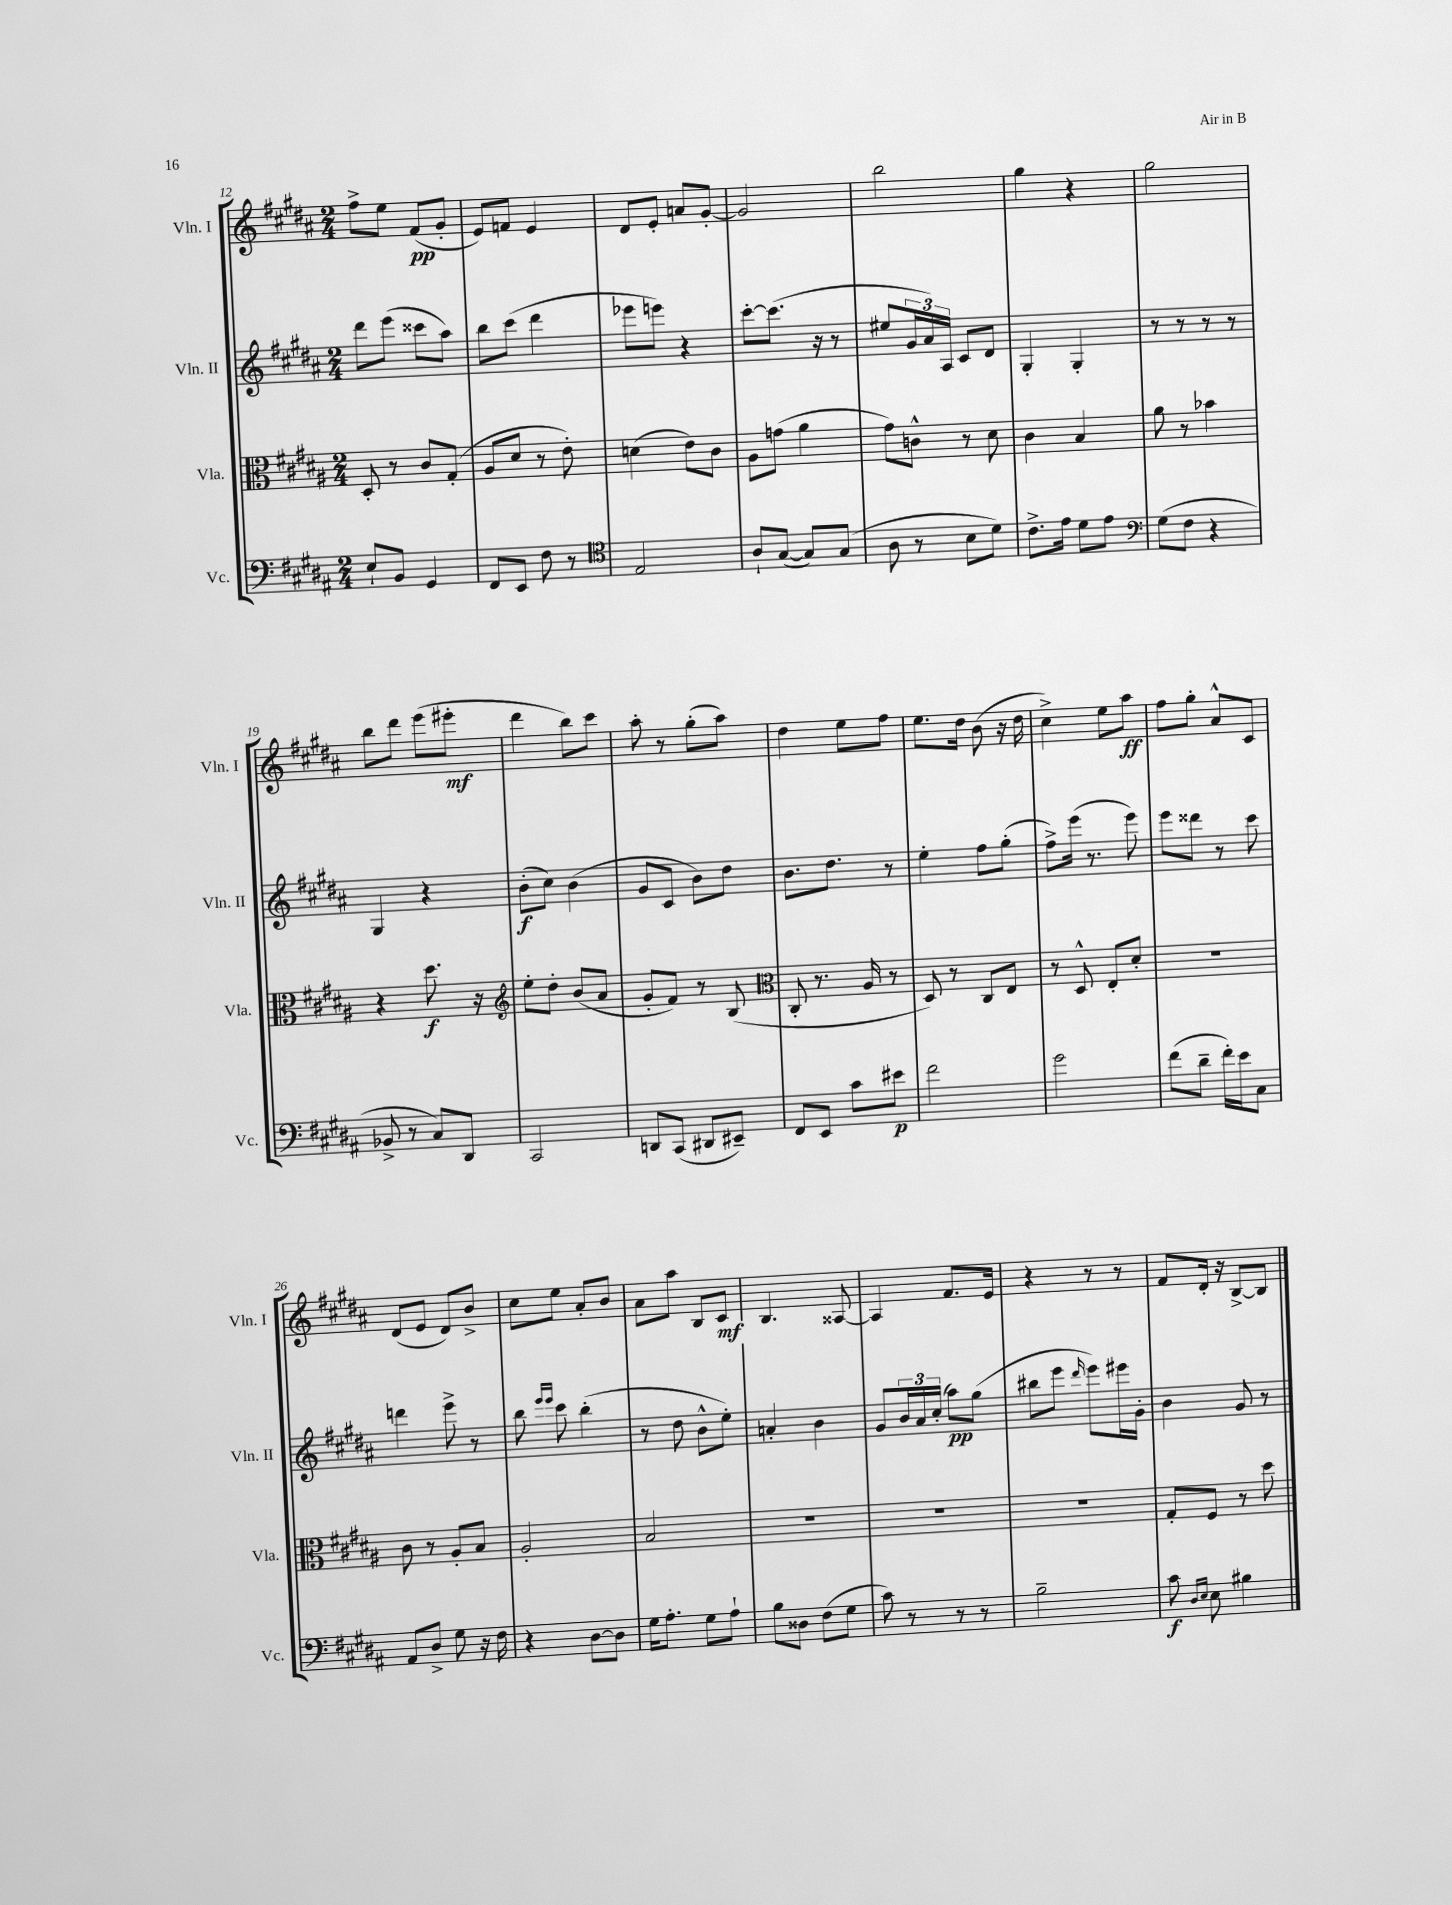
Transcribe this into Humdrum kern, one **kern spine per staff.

**kern	**kern	**kern	**kern
*staff4	*staff3	*staff2	*staff1
*clefF4	*clefC3	*clefG2	*clefG2
*k[f#c#g#d#a#]	*k[f#c#g#d#a#]	*k[f#c#g#d#a#]	*k[f#c#g#d#a#]
*M2/4	*M2/4	*M2/4	*M2/4
8E`	8D#'	8ddd#	8ff#^
8BB	8r	(8eee	8ee
4GG#	8c#	8ccc##	(8f#
.	(8G#'	8aa#)	8g#'
=	=	=	=
8FF#	8A#	8bb	8e)
8EE	8d#	(8ccc#	8f
8F#	8r	4ddd#	4e
8r	8e')	.	.
=	=	=	=
*clefC4	*	*	*
2E	(4d	8eee-	8d#
.	.	8eee)	8e'
.	8e)	4r	8a
.	8c#	.	[8g#'
=	=	=	=
8A#`	8A#	[8ccc#'	2g#]
([8G#	(8g	(8.ccc#]	.
8G#])	4a#	.	.
.	.	16r	.
(8G#	.	8r	.
=	=	=	=
8A#	8g#)	8ee#	2bb
8r	8c^^	24g#	.
.	.	24a#)	.
.	.	24A#	.
8B	8r	8c#	.
8d#)	8d#	8d#	.
=	=	=	=
8.c#^	4c#	4G#'	4gg#
16e	.	.	.
8d#	4B	4G#'	4r
8e	.	.	.
=	=	=	=
*clefF4	*	*	*
(8G#	8a#	8r	2gg#
8F#	8r	8r	.
4r	4b-	8r	.
.	.	8r	.
=	=	=	=
8BB-^	4r	4G#	8bb
8r	.	.	8ddd#
8C#)	8.dd#	4r	(8eee
8DD#	.	.	8eee#'
.	16r	.	.
=	=	=	=
*	*clefG2	*	*
2CC#	8ee'	(8b'	4ddd#
.	8dd#'	8cc#)	.
.	(8b	(4b	8bb)
.	8a#	.	8ccc#
=	=	=	=
8DD	8g#'	8g#	8aa#'
(8CC#	8f#)	8c#	8r
8DD#	8r	8b)	(8gg#'
8EE#~)	(8B	8dd#	8aa#)
=	=	=	=
*	*clefC3	*	*
8FF#	8C#'	8.b	4dd#
8EE	8.r	.	.
.	.	8.dd#	.
8c#	.	.	8ee
.	16A#	.	.
8e#	8r	8r	8ff#
=	=	=	=
2f#	8D#)	4ee'	8.ee
.	8r	.	.
.	.	.	16dd#
.	8C#	8ff#	(8b
.	8E	(8gg#'	16r
.	.	.	16dd#
=	=	=	=
2g#	8r	8ff#^)	4cc#^)
.	8D#^^	(16eee	.
.	.	8.r	.
.	8E'	.	8ee
.	8d#'	8eee)	8aa#
=	=	=	=
(8f#	2r	8eee	8ff#
8d#~	.	8ddd##	8gg#'
16f#')	.	8r	8a#^^
16e	.	.	.
8C#	.	8ccc#	8c#
=	=	=	=
8AA#	8c#	4ddd	(8d#
8D#^	8r	.	8e
8G#	8A#'	8eee^	8d#)
16r	8B	8r	8b^
16F#	.	.	.
=	=	=	=
4r	2A#'	8bb	8cc#
.	.	16qqeee	.
.	.	16qqeee	.
.	.	8ccc#	8ee
[8D#	.	(4bb'	8a#'
8D#]	.	.	8b
=	=	=	=
16G#	2B	8r	8a#
8.A#'	.	.	.
.	.	8dd#	8aa#
8G#	.	8b^^	8B
8A#`	.	8ee')	8c#
=	=	=	=
8B	2r	4a'	4.B
8D##	.	.	.
(8F#	.	4b	.
8G#	.	.	[8A##
=	=	=	=
8c#)	2r	8g#	4A##]
8r	.	24b	.
.	.	24a#	.
.	.	(24cc#'	.
8r	.	8aa#)	8.f#
8r	.	(8gg#	.
.	.	.	16e
=	=	=	=
2B~	2r	8bb#	4r
.	.	8eee	.
.	.	16qqddd#	.
.	.	8eee)	8r
.	.	16eee#	8r
.	.	16g#'	.
=	=	=	=
8c#	8G#'	4b	8f#
16qqD#	.	.	.
16qqE	.	.	.
8E	8F#	.	16d#'
.	.	.	16r
4B#	8r	8g#	[8B^
.	8dd#	8r	8B]
==	==	==	==
*-	*-	*-	*-
